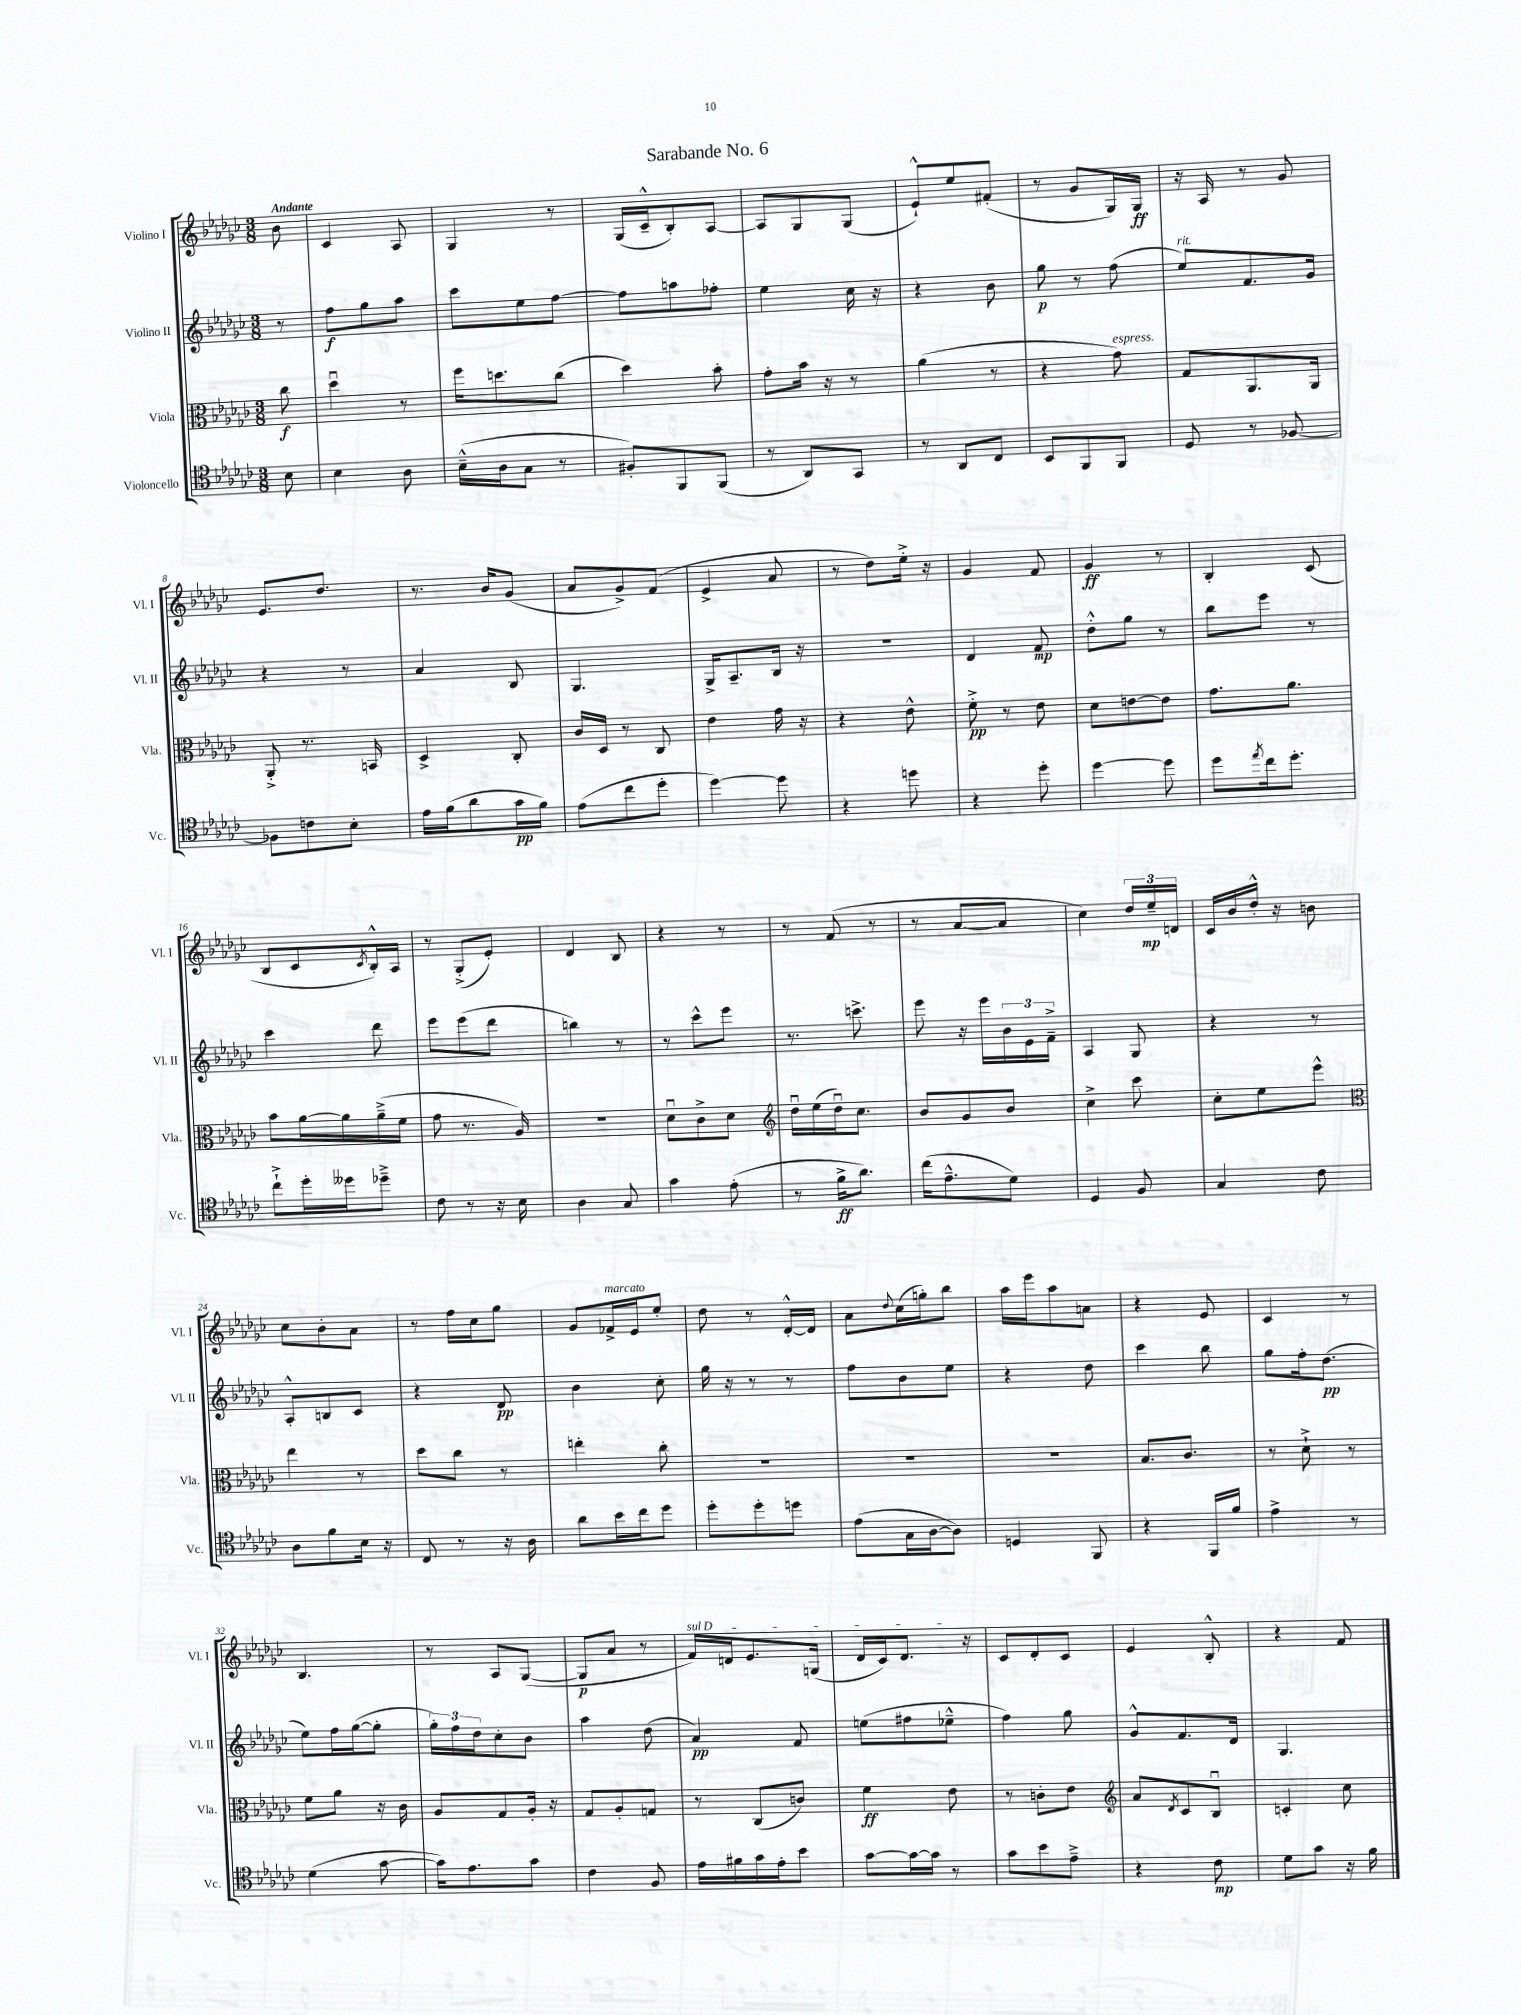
\header { title = "Sarabande No. 6" }
<<
\new StaffGroup <<
\new Staff = "s0" \with { instrumentName = "Violino I" shortInstrumentName = "Vl. I" } {
    \clef treble \key ges \major \numericTimeSignature \time 3/8 \partial 8 \tempo "Andante"
    bes'8 |
    ces'4 aes8 |
    ges4 r8 |
    ges16( ces'16---^ bes8-.) aes8~ |
    aes8 ges8 ges8( |
    ees'8-!-^) ees''8 fis'8-.( |
    r8 ges'8 ges16) ges16\ff |
    r16 aes16 r8 ges'8 |
    ees'8. des''8. |
    r8. bes'16 ges'8( |
    aes'8 ges'8->) f'8( |
    ees'4-> aes'8 |
    r8 des''8) ees''16-.-> r16 |
    ges'4 f'8 |
    ges'4\ff r8 |
    bes4-. ces'8( |
    bes8 ces'8 \acciaccatura { ces'8 } bes16-.-^) aes16 |
    r8 ges8-.->( ees'8-.) |
    des'4 bes8 |
    r4 r8 |
    r8 f'8( r8 |
    r8 aes'8~ aes'8 |
    ces''4) \tuplet 3/2 { des''16 ees''16--\mp d'16 } |
    ces'16 bes'16 des''16-.-^ r16 b'8 |
    ces''8 bes'8-. aes'8 |
    r8 f''16 ces''16 ges''8 |
    ges'8 fes'16->^\markup { \italic "marcato" } ees'16 ees''8-. |
    des''8 r8 des'16~-.-^ des'16 |
    aes'8 \appoggiatura { des''8 } ces''16( g''16-.) bes''8 |
    aes''16 ees'''16 aes''8 a'8 |
    r4 ees'8 |
    ces'4 r8 |
    bes4. |
    r8 aes8 ges8~( |
    ges8\p aes'8 r8 |
    \once \override TextSpanner.bound-details.left.text = \markup { \italic "sul D" } f'16\startTextSpan) d'16 ees'8. g16( |
    des'16 ces'16) des'8.\stopTextSpan r16 |
    ces'8 des'8-. ces'8 |
    ees'4 bes8-.-^ |
    r4 f'8 \bar "|." |
}
\new Staff = "s1" \with { instrumentName = "Violino II" shortInstrumentName = "Vl. II" } {
    \clef treble \key ges \major \numericTimeSignature \time 3/8 \partial 8
    r8 |
    f''8\f ges''8 aes''8 |
    ces'''8 ees''8 f''8~ |
    f''8 a''8 fes''8-. |
    ees''4 ces''16 r16 |
    r4 bes'8 |
    ges''8\p r8 f''8( |
    ees''8^\markup { \italic "rit." }) f'8. ges'16 |
    r4 r8 |
    aes'4 bes8 |
    ges4. |
    ges16-> aes8.-- bes16 r16 |
    R4. |
    des'4 f'8\mp |
    des''8-.-^ ges''8 r8 |
    bes''8 ees'''8 r8 |
    ces'''4 des'''8 |
    ees'''8 ees'''8( des'''8 |
    b''4) r8 |
    r8 ces'''8-^ ees'''8 |
    r8. c'''8.-> |
    ees'''8 r16 ees'''16 \tuplet 3/2 { bes'16 ees'16 f'16---> } |
    aes4 ges8 |
    r4 r8 |
    aes8-.-^ b8 ces'8 |
    r4 des'8\pp |
    bes'4 ces''8-. |
    ges''16 r16 r8 r8 |
    f''8 bes'8 ees''8 |
    r4 des''8 |
    ces'''4 bes''8 |
    ges''8 f''16-. des''8.\pp( |
    ees''8) f''16 ges''16~( ges''8-. |
    \tuplet 3/2 { ges''16-.) f''16 des''16 } ces''8-. bes'8 |
    aes''4 des''8( |
    aes'4\pp) f'8 |
    e''8( fis''8 ees''8---^ |
    f''4) ges''8 |
    ges'8-^ f'8. des'16 |
    ges4. \bar "|." |
}
\new Staff = "s2" \with { instrumentName = "Viola" shortInstrumentName = "Vla." } {
    \clef alto \key ges \major \numericTimeSignature \time 3/8 \partial 8
    ces''8\f |
    des''4\downbow r8 |
    f''16 d''8. ces''8( |
    des''4) bes'8-. |
    ges'8-. bes'16 r16 r8 |
    aes'4( r8 |
    r4 ges'8^\markup { \italic "espress." }) |
    ges8 aes,8. aes,16 |
    aes,8-.-> r8. b,16 |
    des4-> ces8-. |
    ces'16 des16 r8 ces8 |
    ees'4 ges'16 r16 |
    r4 ees'8-^ |
    f'8-.->\pp r8 ees'8 |
    des'8 e'8~ e'8 |
    ges'8. aes'8. |
    bes'8 aes'16~ aes'16 aes'16--->( f'16 |
    ges'8 r8. aes16) |
    R4. |
    des'8\downbow ces'8-> des'8 |
    \clef treble des''16\downbow ees''16( des''16\downbow) ces''8. |
    bes'8 ges'8 bes'8 |
    ces''4-> ces'''8 |
    ces''8-. ees''8 ees'''8-^ |
    \clef alto ees''4 r8 |
    des''8 ces''8 r8 |
    e''4-. ces''8-. |
    R4. |
    R4. |
    R4. |
    bes8. ces'8. |
    r8 des'8-!-> r8 |
    f'8 aes'8 r16 ces'16 |
    aes8 ges8 aes16-. r16 |
    ges8 aes8-. g8 |
    r8 ces8( c'8) |
    f'4\ff ees'8 |
    r8 c'8-. ees'8 |
    \clef treble aes'8 \acciaccatura { des'8 } ces'8 bes8\downbow |
    c'4-. ces''8 \bar "|." |
}
\new Staff = "s3" \with { instrumentName = "Violoncello" shortInstrumentName = "Vc." } {
    \clef tenor \key ges \major \numericTimeSignature \time 3/8 \partial 8
    bes8 |
    bes4 aes8 |
    bes16---^( aes16 ges8 r8 |
    fis8-.) f,8 f,8( |
    r8 aes,8) ges,8 |
    r8 aes,8 ces8 |
    bes,8 f,8 f,8 |
    des8 r8 fes8~ |
    fes8 c'8 bes8-. |
    ees'16 f'16( aes'8 ges'16\pp f'16) |
    ees'8( ces''8 des''8-. |
    des''4~) des''8 |
    r4 d''8 |
    r4 des''8-. |
    des''4~ des''8 |
    des''8 \acciaccatura { ees''8 } ces''16 des''8.-. |
    ces''8-!-> des''16-. deses''16 des''8---> |
    ces'8 r8 r16 bes16 |
    aes4 ges8 |
    ges'4 ees'8-.( |
    r8 f'16->\ff aes'8.) |
    ces''16( ees'8.---^ des'8) |
    des4 f8 |
    ges4 ces'8 |
    aes8 f'8 bes16 r16 |
    ces8 r8 r16 aes16 |
    aes'8 bes'16 ces''16 des''8 |
    des''8-. des''8-. d''8 |
    ees'8( ges16 aes16~ aes8) |
    d4 f,8 |
    r4 f,16 f'16 |
    ees'4-> r8 |
    des'4( ges'8~ |
    ges'16) ees'8. ges'8 |
    ces'4 f8 |
    ees'16 fis'16 ges'16 ees'16-. bes'8 |
    ges'8~ ges'16~ ges'16 r8 |
    ges'8 bes'8 ees'8---> |
    r4 ces'8\mp |
    des'8 ges'8 r16 f'16 \bar "|." |
}
>>
>>
